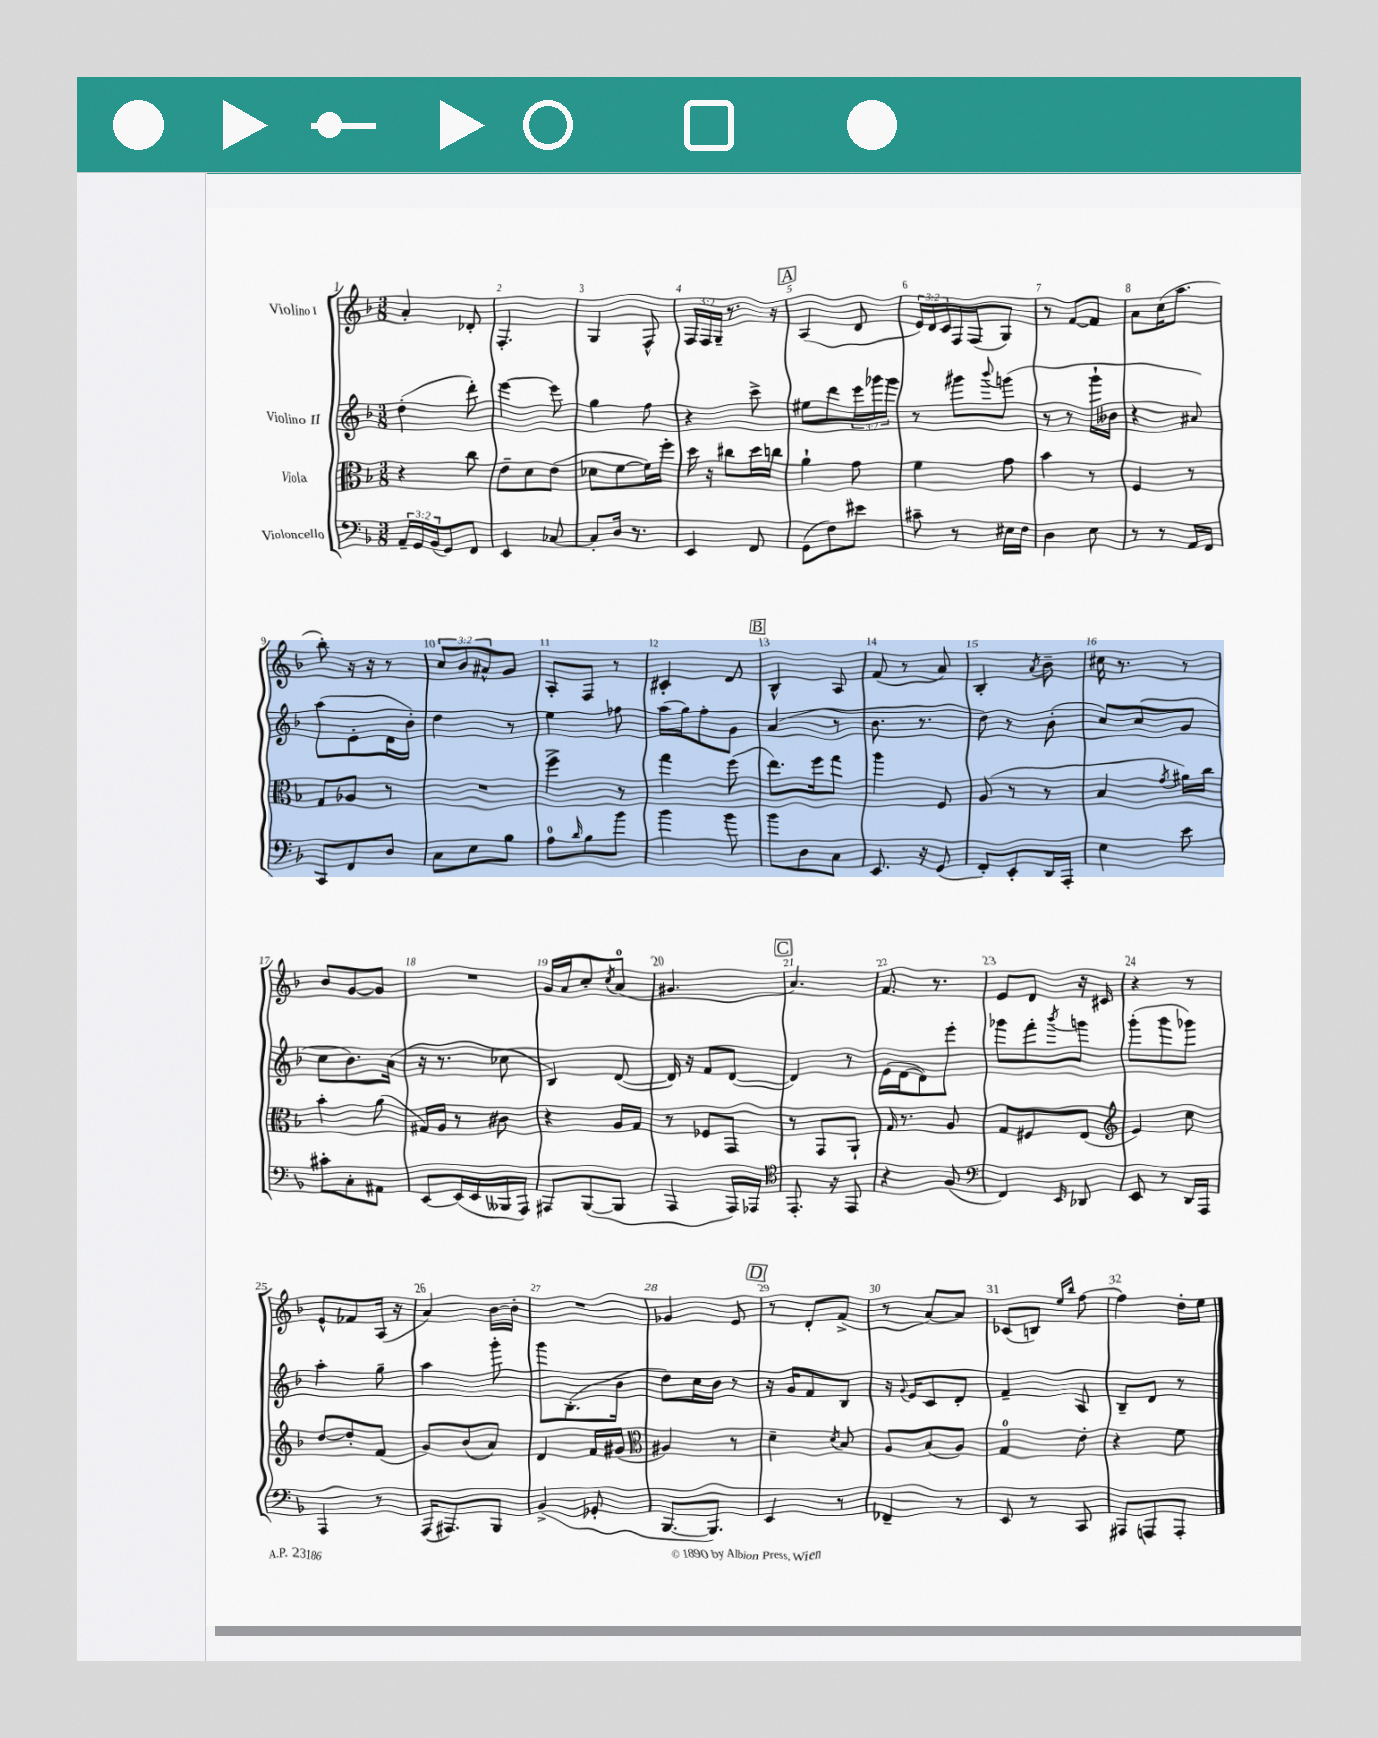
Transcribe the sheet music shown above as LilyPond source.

<<
\new StaffGroup <<
\new Staff = "s0" \with { instrumentName = "Violino I" } {
    \clef treble \key f \major \numericTimeSignature \time 3/8 \override Staff.TupletNumber.text = #tuplet-number::calc-fraction-text
    a'4-. des'8-. |
    f4.-. |
    g4 f8-^ |
    \tuplet 3/2 { f16 f16 g16-- } r8. r16 |
    \mark \markup { \box "A" } a4( d'8 |
    \tuplet 3/2 { e'16) d'16 c'16 } f16 f16( g8) |
    r8 f'8~ f'8 |
    a'8 c''16( a''8. |
    bes''8-.) r16 r16 r8 |
    \tuplet 3/2 { c''8 bes'8 ais'8-^ } g'8 |
    a8-. f8 r8 |
    cis'4-. d'8 |
    \mark \markup { \box "B" } bes4-^ a8 |
    f'8( r8 a'8) |
    bes4-. \acciaccatura { a'8 } bes'8-- |
    cis''16 r8. r8 |
    bes'8 g'8~ g'8 |
    R4. |
    g'16 a'16 c''8-. \acciaccatura { c''8 } a'8-0( |
    gis'4. |
    \mark \markup { \box "C" } a'4.) |
    f'8. r8. |
    e'8 d'8 r16 cis'16 |
    r4 r8 |
    e'8-^ fes'8 a16( r16 |
    a'4) bes'16~ bes'16-. |
    R4. |
    ges'4 e'8 |
    \mark \markup { \box "D" } r8 d'8-. f'8->( |
    r8 a'8~) a'8 |
    ces'8( b8) \grace { e''16 bes''16 } f''8~ |
    f''4 d''16-. e''16 \bar "|." |
}
\new Staff = "s1" \with { instrumentName = "Violino II" } {
    \clef treble \key f \major \numericTimeSignature \time 3/8 \override Staff.TupletNumber.text = #tuplet-number::calc-fraction-text
    d''4-.( d'''8-.) |
    e'''4~ e'''8 |
    g''4 f''8 |
    r4 c'''8-> |
    \mark \markup { \box "A" } eis''8 d'''8 \tuplet 3/2 { e'''16 ges'''16 ges'''16 } |
    r8 gis'''8 \appoggiatura { bes'''8 } g'''8( |
    r8 r8 g'''16-! beses'16 |
    r4 ais'8) |
    a''8( e'8-. d'16 bes'16-.) |
    d''4 r8 |
    e''4 fes''8 |
    a''16( g''16) f''8-. g'8 |
    \mark \markup { \box "B" } a'4( r8 |
    bes'8. r8. |
    d''8) r8 bes'8-.( |
    c''8) c''8( g'8 |
    c''8 bes'8.) a'16( |
    r16 r8. ces''8 |
    bes4) d'8~( |
    d'16) r16 f'8 d'8~( |
    \mark \markup { \box "C" } d'4) r8 |
    e'16( d'16~ d'8) e'''8-. |
    ges'''8 f'''8-. \acciaccatura { bes'''8 } g'''8 |
    g'''8-.( g'''8 ges'''8) |
    a''4-. g''8-- |
    a''4 g'''8-. |
    g'''8 bes8.-.( bes'16 |
    d''8) c''16 bes'16 r8 |
    \mark \markup { \box "D" } r16 g'16 f'8 bes8 |
    r16 \appoggiatura { g'8 } e'16 c'8 d'8-. |
    f'4-- a8 |
    bes8-- d'8 r8 \bar "|." |
}
\new Staff = "s2" \with { instrumentName = "Viola" } {
    \clef alto \key f \major \numericTimeSignature \time 3/8
    r4 c''8 |
    e'8-- d'8 e'8( |
    des'8 f'8~ f'16) f''16-. |
    d''16 r16 cis''8 d''16 c''16 |
    \mark \markup { \box "A" } a'4-! g'8 |
    f'4 g'8 |
    bes'4 r8 |
    f4 r8 |
    g8 aes8 r8 |
    R4. |
    f''4-> r8 |
    g''4 f''8( |
    \mark \markup { \box "B" } e''8.) f''16 g''8 |
    a''4 f8 |
    a8( r8 r8 |
    bes4 \acciaccatura { g'8 } ais'16) c''16 |
    bes'4-. a'8( |
    gis16) a16 r8 cis'8 |
    r4 a16 g16 |
    r8 fes8 g,8 |
    \mark \markup { \box "C" } r8 g,8 a,8-! |
    g16 r8. a8 |
    g8 fis8 e8( |
    \clef treble e'4) c''8 |
    d''8~ d''8-. f'8( |
    g'8) bes'8( a'8) |
    d'4 f'16 gis'16( |
    \clef alto ais4) r8 |
    \mark \markup { \box "D" } d'4-- \acciaccatura { d'8 } bes8 |
    a8 bes8( a8) |
    g4-0 e'8-. |
    r4 f'8 \bar "|." |
}
\new Staff = "s3" \with { instrumentName = "Violoncello" } {
    \clef bass \key f \major \numericTimeSignature \time 3/8 \override Staff.TupletNumber.text = #tuplet-number::calc-fraction-text
    \tuplet 3/2 { a,16-- g,16 bes,16( } g,8) f,8 |
    e,4 ces8~ |
    ces8-. d16 r8. |
    e,4 f,8 |
    \mark \markup { \box "A" } g,8( f8) eis'8 |
    cis'8-- r8 eis16 f16 |
    d4 e8 |
    r8 r8 a,16 f,16 |
    c,8 f,8 d8 |
    c8 e8 bes8 |
    a8-0 \grace { d'16 } bes8 bes'8 |
    bes'4 bes'8 |
    \mark \markup { \box "B" } bes'8 d8 c8 |
    e,8. r16 g,8( |
    f,8-.) e,8-. d,16 a,,16-. |
    e4 e'8 |
    cis'8-. c8-. ais,8 |
    e,8~ e,16( e,16 beses,,16 a,,16) |
    ais,,8 bes,,8~( bes,,8 |
    a,,4 a,,16) aes,,16 |
    \mark \markup { \box "C" } \clef tenor e,8.-. r16 e,8 |
    r4 f8( |
    \clef bass f,4) \grace { e,16 } des,8 |
    e,8 r8 d,16 a,,16 |
    a,,4 r8 |
    a,,16( ais,,8.) bes,,8 |
    bes,4->( ges,8-. |
    bes,,8.~ bes,,8.) |
    \mark \markup { \box "D" } e,4 r8 |
    fes,4-- r8 |
    e,8 r8 c,8 |
    ais,,8 a,,8 a,,8-. \bar "|." |
}
>>
>>
\layout { \context { \Score \override BarNumber.break-visibility = ##(#f #t #t) barNumberVisibility = #all-bar-numbers-visible } }
